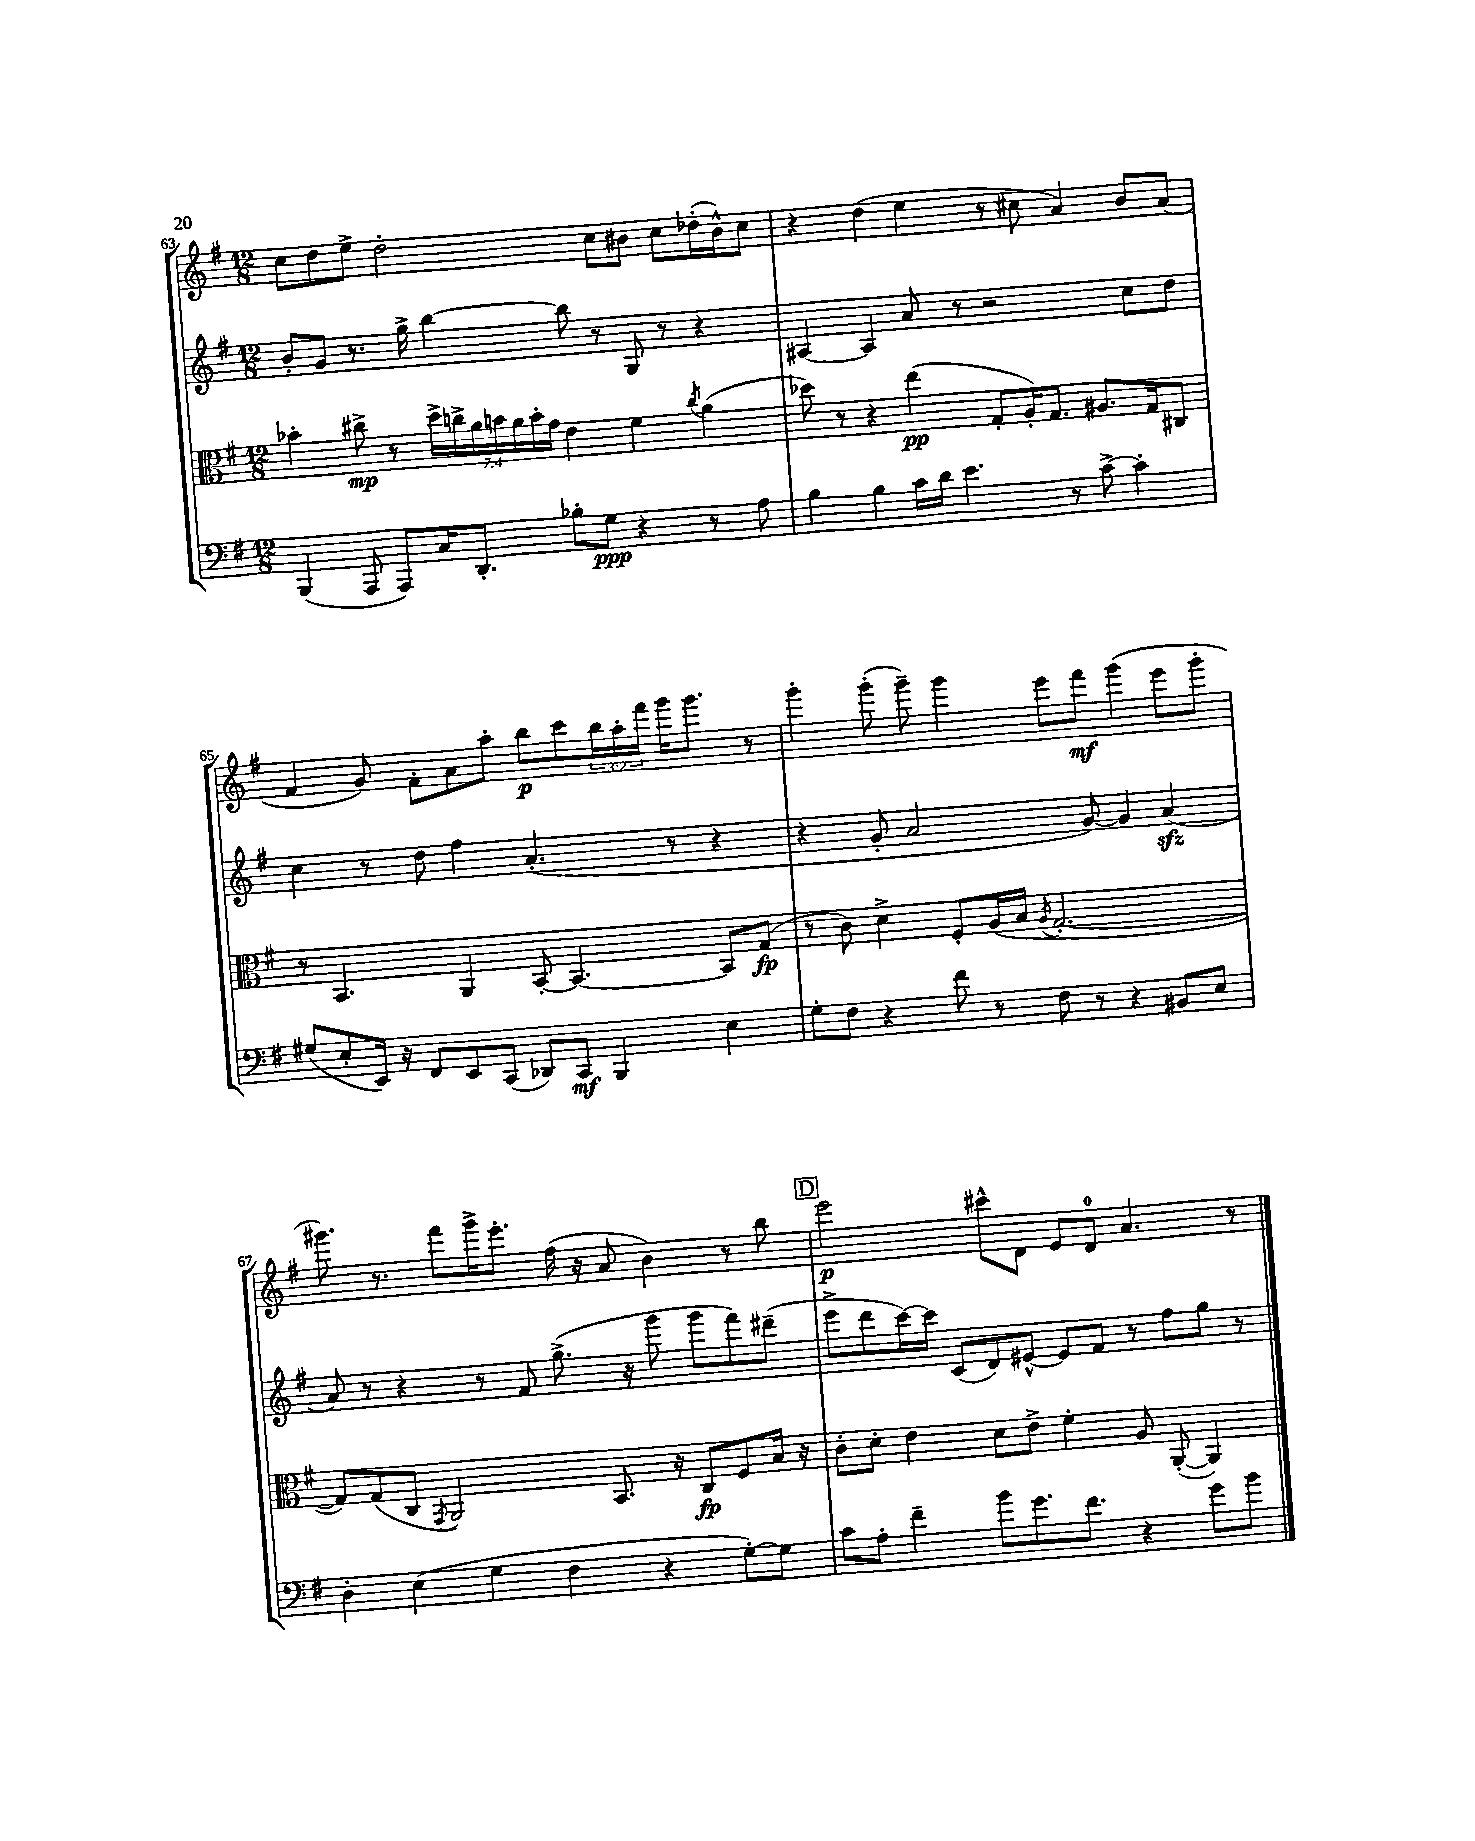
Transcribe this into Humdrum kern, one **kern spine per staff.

**kern	**kern	**kern	**kern
*staff4	*staff3	*staff2	*staff1
*clefF4	*clefC3	*clefG2	*clefG2
*k[f#]	*k[f#]	*k[f#]	*k[f#]
*M12/8	*M12/8	*M12/8	*M12/8
(4BBB/	4b-'\	8b'/L	8cc\L
.	.	8g/J	8dd\
8AAA/	8cc#^\	8.r	8ee^\J
8AAA/L)	8r	.	2dd'\
.	.	16gg^\	.
16C/K	28dd^\LL	[4bb\	.
.	28cc^\	.	.
8.DD'/J	.	.	.
.	28a\	.	.
.	28b\	.	.
.	28a\	.	.
.	28b'\	.	.
.	28g\JJ	.	.
8B-'\L	4e\	8bb\]	.
8G\J	.	8r	8cc\L
4r	4f#\	8G/	8b#\J
.	.	8r	8cc\L
.	8qcc/	.	.
8r	(4a\	4r	(16dd-'\L
.	.	.	16b#^^\J)
8A\	.	.	8cc\J
=	=	=	=
4B\	8dd-\)	[4A#/	4r
.	8r	.	.
4B\	4r	4A#/]	(4dd\
16c\LL	(4ee\	8a/	4ee\
16d\JJ	.	.	.
4.e\	.	8r	.
.	8G'/L	2r	8r
.	16A'/K)	.	8cc#\
.	8.G/J	.	.
8r	.	.	4a/)
[8c^\	8.A#/L	.	.
4c'\]	.	8cc\L	8b/L
.	16G/k	.	.
.	8C#/J	8dd\J	(8a/J
=	=	=	=
(8G#/L	8r	4cc\	4f#/
8E'/	4.BB/	.	.
16EE/Jk)	.	8r	8g/)
16r	.	.	.
8FF#/L	.	8dd\	8f#'\L
8EE/	4AA/	4ff#\	8a\
(8CC/J	.	.	8aa'\J
8DD-/L)	[8BB'/	(4.a'/	8bb\L
8CC/J	4.BB/_	.	8ccc\
4BBB/	.	.	24bb\L
.	.	.	24aa'\
.	.	.	24fff#\JJ
.	.	8r	16ggg\LK
.	.	.	8.ggg\J
4E\	8BB/]L	4r	.
.	(8G/J	.	8r
=	=	=	=
8G'\L	8r	4r	4ggg'\
8F#\J	8c\)	.	.
4r	4d^\	8g'/	(8ggg'\
.	.	2a/	8ggg~\)
8f#\	8F#'/L	.	4ggg\
8r	(16A/L	.	.
.	16B/JJ	.	.
.	8qA/	.	.
8F#\	[2.G'/	.	8eee\L
8r	.	[8g/)	8fff#\J
4r	.	4g/]	(4ggg\
8BB#/L	.	(4a/	8eee\L
8E/J	.	.	8ggg'\J
=	=	=	=
4D'\	8G/]L)	8a/)	8.ggg#\)
.	(8G/	8r	.
.	.	.	8.r
(4E\	8C/J	4r	.
.	8qGG/	.	.
.	2AA/)	.	8fff#\L
4G\	.	8r	16ggg#^\K
.	.	.	8.eee'\J
.	.	8f#/	.
4F#\	.	(8.gg^\	(16ff#\
.	.	.	16r
.	8.BB/	.	8a/
.	.	16r	.
4r	.	8ggg\	4b\)
.	16r	.	.
.	8C/L	8ggg\L	.
[8G'\L)	8F#/	8fff#\)	8r
8G\]J	16B/Jk	(8ddd#~\J	8bb\
.	16r	.	.
=	=	=	=
8c\L	8c'\L	8eee^\L	2eee\
8A'\J	8d'\J	8ddd\	.
4f#~\	4e\	[16ccc\L)	.
.	.	16ccc\]JJ	.
.	.	(8c/L	.
8b\L	8d\L	8d/)	8ccc#^^\L
8.g\	8e^\J	[8e#^^/J	8d\J
.	4f#'\	8e#/]L	8e/L
8.f#\J	.	.	.
.	.	8f#/J	8d/J
4r	8A/	8r	4.a/
.	([8AA'/	8ff#\L	.
8g\L	4AA/])	8gg\J	.
8b\J	.	8r	8r
==	==	==	==
*-	*-	*-	*-
